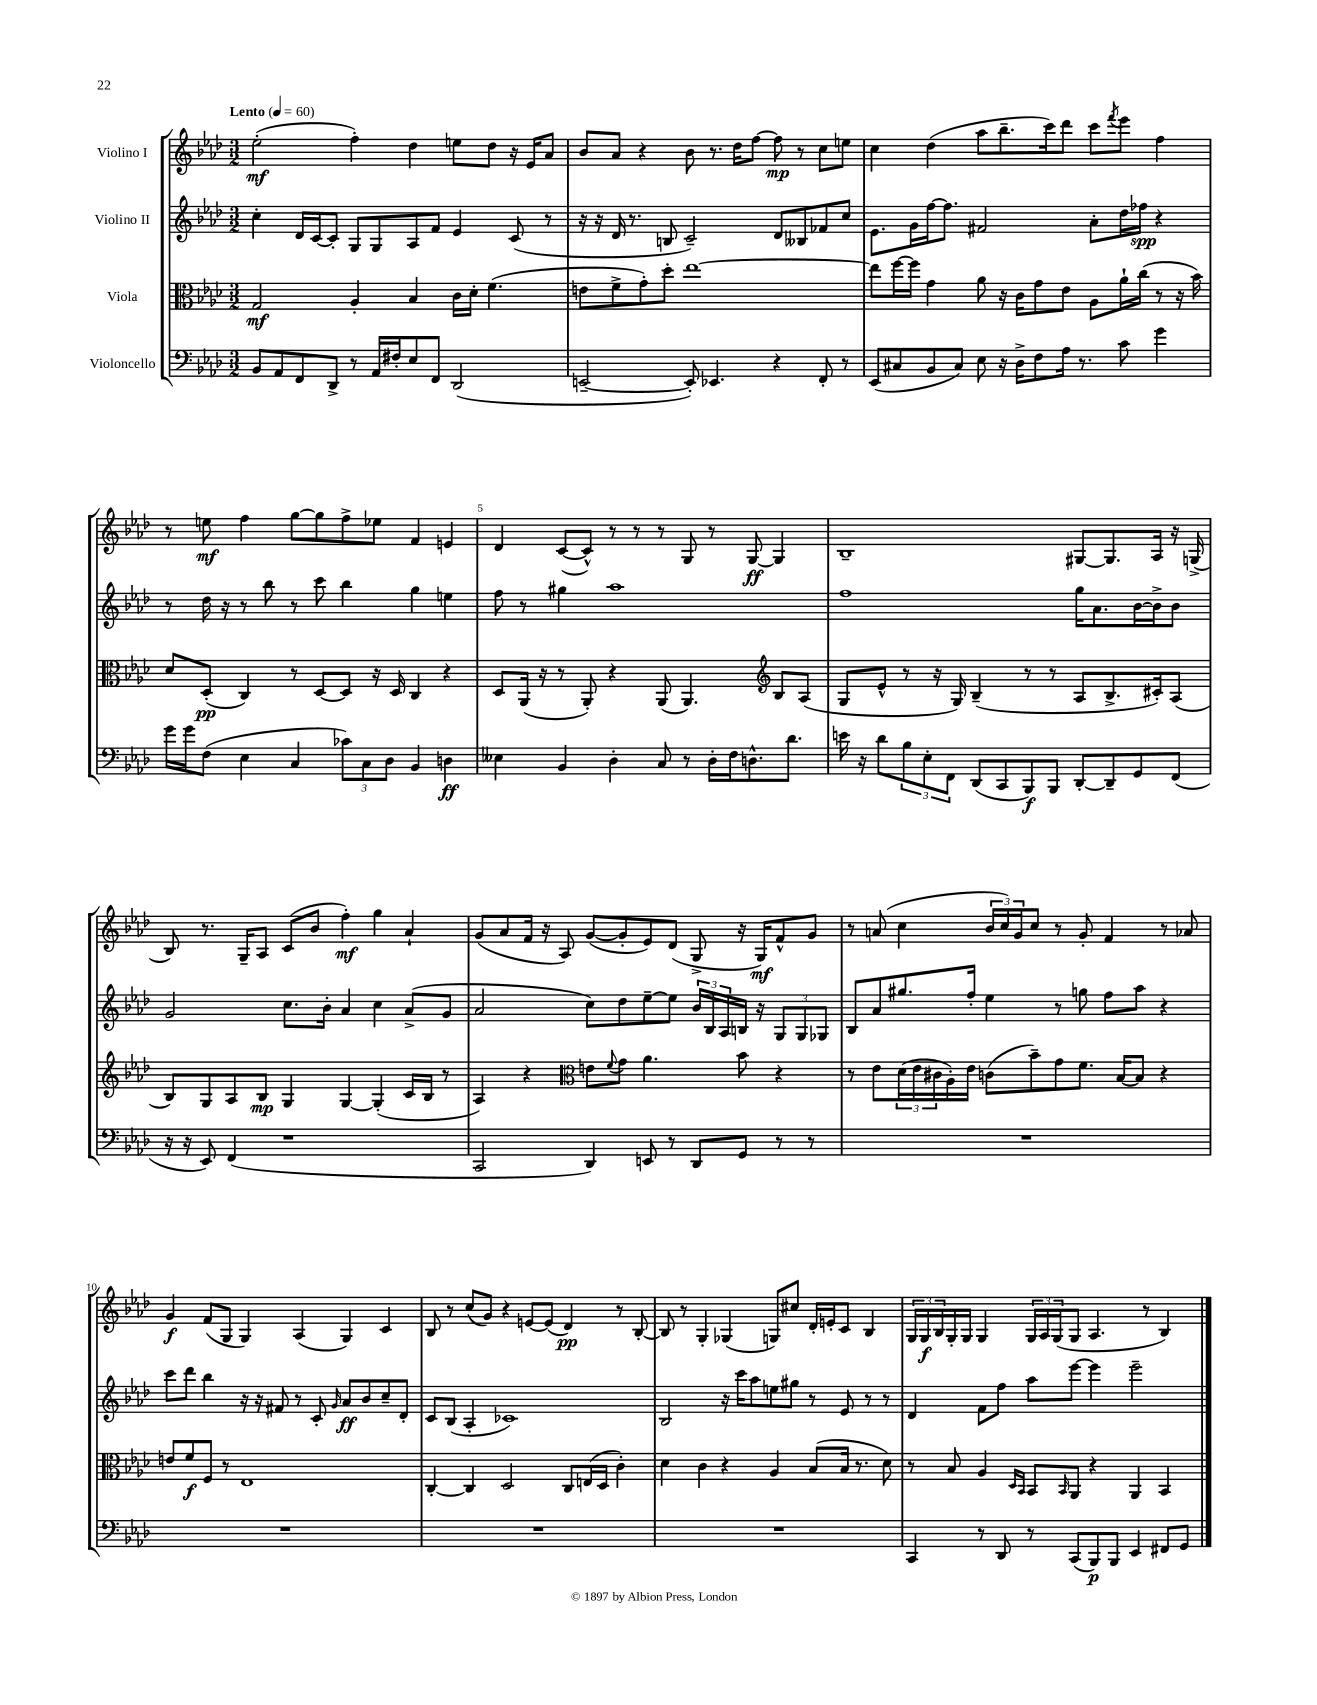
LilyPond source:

<<
\new StaffGroup <<
\new Staff = "s0" \with { instrumentName = "Violino I" } {
    \clef treble \key aes \major \numericTimeSignature \time 3/2 \tempo "Lento" 4 = 60
    ees''2-.\mf( f''4-.) des''4 e''8 des''8 r16 ees'16 aes'8 |
    bes'8 aes'8 r4 bes'8 r8. des''16 f''8~ f''8\mp r8 c''8 e''8 |
    c''4 des''4( aes''8 bes''8.-- c'''16) des'''8 c'''8 \acciaccatura { f'''8 } ees'''8 f''4 |
    r8 e''8\mf f''4 g''8~ g''8 f''8-> ees''8 f'4 e'4 |
    des'4 c'8~( c'8-^) r8 r8 r8 g8 r8 g8~\ff g4 |
    bes1-- gis8~ gis8. aes16 r16 g16->( |
    bes8) r8. g16-- aes8 c'8( bes'8 f''4-.\mf) g''4 aes'4-! |
    g'8( aes'8 f'16 r16 aes8) g'8~( g'8-. ees'8) des'8( g8-> r16 g16\mf) f'8-^ g'8 |
    r8 a'8( c''4 \tuplet 3/2 { bes'16 c''16) g'16 } c''8 r8 g'8-. f'4 r8 aes'8 |
    g'4\f f'8( g8 g4) aes4( g4) c'4 |
    bes8 r8 c''8( g'8) r4 e'8~ e'8( des'4\pp) r8 bes8~-. |
    bes8 r8 g4-. ges4( g8) cis''8 des'16-. e'16-. c'8 bes4 |
    \tuplet 3/2 { g16 g16\f bes16 } g16-. g16 g4 \tuplet 3/2 { g16 aes16 g16( } g8 aes4. r8 bes4) \bar "|." |
}
\new Staff = "s1" \with { instrumentName = "Violino II" } {
    \clef treble \key aes \major \numericTimeSignature \time 3/2
    c''4-. des'16 c'16~ c'8-. g8 g8 aes8 f'8 ees'4 c'8( r8 |
    r16 r16 des'16 r8. b8 c'2--) des'8 beses8 fes'8 c''8 |
    ees'8. g'16 f''16~ f''8. fis'2 aes'8-. des''16 fes''16\spp r4 |
    r8 des''16 r16 r8 bes''8 r8 c'''8 bes''4 g''4 e''4 |
    f''8 r8 gis''4 aes''1 |
    f''1 g''16 aes'8. bes'16~ bes'16-> bes'8 |
    g'2 c''8. bes'16-. aes'4 c''4 aes'8->( g'8 |
    aes'2 c''8) des''8 ees''8~-- ees''8 \tuplet 3/2 { bes'16 bes16 aes16 } b16 r16 \tuplet 3/2 { g8 g8 ges8 } |
    bes8 aes'8 gis''8. f''16-. ees''4 r8 g''8 f''8 aes''8 r4 |
    c'''8 des'''8 bes''4 r16 r16 fis'8 r8 c'8-. \grace { g'16 } aes'8\ff bes'8 c''8-- des'8-. |
    c'8 bes8( aes4-. ces'1) |
    bes2 r16 c'''16 aes''8 e''8 gis''8 r8 ees'8 r8 r8 |
    des'4 f'8 f''8 aes''8 ees'''8~ ees'''4 ees'''2-- \bar "|." |
}
\new Staff = "s2" \with { instrumentName = "Viola" } {
    \clef alto \key aes \major \numericTimeSignature \time 3/2
    g2\mf aes4-. bes4 c'16 des'16-. f'4.( |
    e'8 f'8-> g'8-.) des''8-. ees''1~ |
    ees''8 f''16~ f''16 g'4 aes'8 r16 c'16 g'8 ees'8 aes8 aes'16-! c''16( r8 r16 bes'16) |
    des'8 des8-.\pp( c4) r8 des8~ des8 r16 des16 c4 r4 |
    des8 aes,16( r16 r8 aes,8-.) r4 aes,8( aes,4.) \clef treble bes8 aes8( |
    g8 ees'8-^ r8 r16 g16) bes4--( r8 r8 aes8 bes8.-> cis'16-.) aes8( |
    bes8) g8 aes8 bes8\mp g4 g4~ g4-.( c'16 bes16 r8 |
    aes4) r4 \clef alto e'8 \appoggiatura { f'8 } g'8 aes'4. bes'8 r4 |
    r8 ees'8 \tuplet 3/2 { des'16( ees'16 cis'16 } aes16-.) ees'16 c'8( bes'8--) g'8 f'8. bes16~ bes8 r4 |
    e'8 f'8\f f8 r8 ees1 |
    c4~-. c4 des2 c8 e16( des16 c'4-.) |
    des'4 c'4 r4 aes4 bes8( bes16 r8. des'8) |
    r8 bes8 aes4 \grace { des16 bes,16 } bes,8 \grace { bes,16 } aes,8 r4 aes,4 bes,4 \bar "|." |
}
\new Staff = "s3" \with { instrumentName = "Violoncello" } {
    \clef bass \key aes \major \numericTimeSignature \time 3/2
    bes,8 aes,8 f,8 des,8-> r8 aes,16 fis16-. ees8 f,8 des,2( |
    e,2~-- e,8-.) ees,4. r4 f,8-. r8 |
    ees,8( cis8 bes,8 cis8) ees8 r16 des16-> f8 aes16 r8. c'8 g'4 |
    g'16 g'16 f8( ees4 c4 \tuplet 3/2 { ces'8) c8 des8 } bes,4 d4\ff |
    eeses4 bes,4 des4-. c8 r8 des16-. f16 d8.-^ des'8. |
    e'16 r16 des'8 \tuplet 3/2 { bes8 ees8-. f,8 } des,8( c,8 bes,,8\f) bes,,8 des,8~-. des,8-- g,8 f,8( |
    r16 r16 ees,8) f,4( r1 |
    c,2 des,4) e,8 r8 des,8 g,8 r8 r8 |
    R1. |
    R1. |
    R1. |
    R1. |
    c,4 r8 des,8 r8 c,8( bes,,8\p) bes,,8 ees,4 fis,8 g,8 \bar "|." |
}
>>
>>
\layout { \context { \Score \override BarNumber.break-visibility = ##(#f #t #t) barNumberVisibility = #(every-nth-bar-number-visible 5) } }
